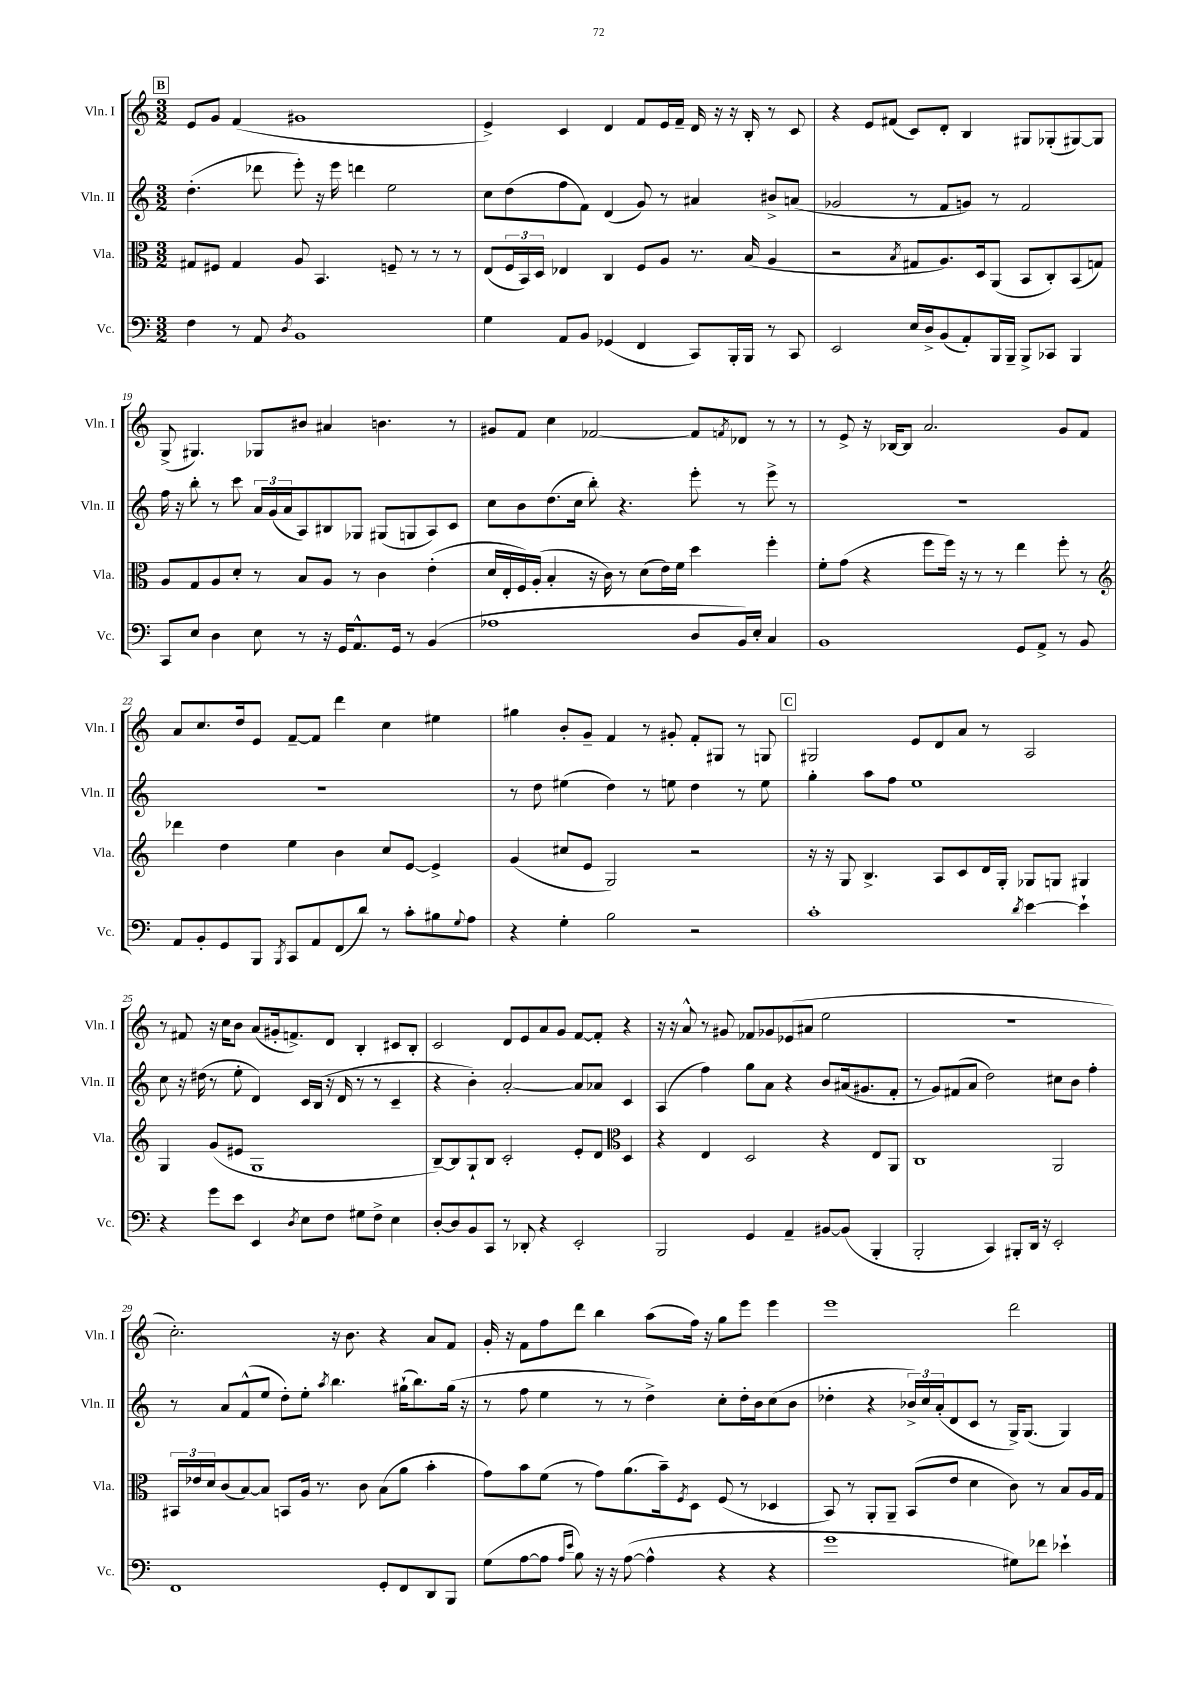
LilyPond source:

<<
\new StaffGroup <<
\new Staff = "s0" \with { instrumentName = "Vln. I" shortInstrumentName = "Vln. I" } {
    \clef treble \key c \major \numericTimeSignature \time 3/2
    \mark \markup { \box "B" } e'8 g'8 f'4( gis'1 |
    e'4->) c'4 d'4 f'8 e'16 f'16-- d'16 r16 r16 b16-. r8 c'8 |
    r4 e'8 fis'8( c'8) d'8-. b4 gis8 ges8-.( gis8~) gis8 |
    g8->( gis4.) ges8 bis'8 ais'4 b'4. r8 |
    gis'8 f'8 c''4 fes'2~ fes'8 \acciaccatura { f'8 } des'8 r8 r8 |
    r8 e'8-> r16 bes16~ bes8 a'2. g'8 f'8 |
    a'8 c''8. d''16 e'8 f'8~-- f'8 d'''4 c''4 eis''4 |
    gis''4 b'8-. g'8-- f'4 r8 gis'8-. f'8-. gis8 r8 g8 |
    \mark \markup { \box "C" } gis2 e'8 d'8 a'8 r8 a2 |
    r8 fis'8 r16 c''16 b'8 a'8( gis'16-. f'8.->) d'8 b4-. cis'8 b8-. |
    c'2 d'8 e'8 a'8 g'8 f'8~ f'8-. r4 |
    r16 r16 a'8-^ r8 gis'8 fes'8 ges'8 ees'8( ais'8 e''2 |
    R1. |
    c''2.-.) r16 b'8. r4 a'8 f'8 |
    g'16-. r16 f'8 f''8 d'''8 b''4 a''8( f''16) r16 g''8 e'''8 e'''4 |
    e'''1 d'''2 \bar "|." |
}
\new Staff = "s1" \with { instrumentName = "Vln. II" shortInstrumentName = "Vln. II" } {
    \clef treble \key c \major \numericTimeSignature \time 3/2
    \mark \markup { \box "B" } d''4.-.( des'''8 e'''8-.) r16 e'''16 d'''4 e''2 |
    c''8 d''8( f''8 f'8) d'4( g'8) r8 ais'4 bis'8-> a'8( |
    ges'2 r8 f'8 g'8) r8 f'2 |
    f''16 r16 b''8-. r8 c'''8 \tuplet 3/2 { a'16 g'16( a'16 } a8) bis8 ges8 gis8( g8 a8) c'8 |
    c''8 b'8 d''8.( c''16 b''8-.) r4. e'''8-. r8 e'''8-> r8 |
    R1. |
    R1. |
    r8 d''8 eis''4( d''4) r8 e''8 d''4 r8 e''8 |
    \mark \markup { \box "C" } g''4-. a''8 f''8 e''1 |
    c''8 r16 dis''16( r8 e''8-. d'4) c'16 b16( r16 d'16 r8 r8 c'4-- |
    r4 b'4-.) a'2~-. a'8 aes'8 c'4 |
    a4( f''4) g''8 a'8 r4 b'8 ais'16( gis'8. f'8-. |
    r8 g'8) fis'8( a'8 d''2) cis''8 b'8 f''4-. |
    r8 a'8 f'8-^( e''8 d''8-.) e''8-. \acciaccatura { a''8 } b''4. gis''16-!( b''8.) gis''16( r16 |
    r8 f''8 e''4 r8 r8 d''4->) c''8-. d''16-. b'16 c''8( b'8 |
    des''4-. r4 \tuplet 3/2 { bes'16->) c''16 a'16-.( } d'8 c'8 r8 g16->) g8.( g4) \bar "|." |
}
\new Staff = "s2" \with { instrumentName = "Vla." shortInstrumentName = "Vla." } {
    \clef alto \key c \major \numericTimeSignature \time 3/2
    \mark \markup { \box "B" } gis8 fis8 gis4 a8 b,4. f8-- r8 r8 r8 |
    e8( \tuplet 3/2 { f16 b,16) d16 } ees4 c4 f8 a8 r8. b16( a4 |
    r2 \acciaccatura { b8 } gis8 a8.) d16 a,8( b,8 c8-.) b,8( g8) |
    a8 g8 a8 d'8-. r8 b8 a8 r8 c'4 e'4-.( |
    d'16 e16-. f16) a16-.( b4-. r16 c'16) r8 d'8( e'16) f'16 d''4 f''4-. |
    f'8-. g'8( r4 f''8 f''16) r16 r8 r8 e''4 f''8-. r8 |
    \clef treble des'''4 d''4 e''4 b'4 c''8 e'8~ e'4-> |
    g'4( cis''8 e'8 g2) r2 |
    \mark \markup { \box "C" } r16 r16 g8 b4.-> a8 c'8 d'16 g16-. ges8 g8 gis4 |
    g4 g'8( eis'8 g1 |
    b8~--) b8 g8-! b8 c'2-. e'8-. d'8 \clef alto d4 |
    r4 e4 d2 r4 e8 a,8 |
    c1 a,2 |
    \tuplet 3/2 { bis,16 ees'16 d'16 } c'8( b8~) b8 b,8 a16 r8. c'8 b8( a'8 b'4-. |
    g'8) b'8 f'8( r8 g'8) a'8.( b'16--) \acciaccatura { f8 } d8 f8( r8 des4 |
    b,8) r8 a,8-. a,8-- b,8( e'8 d'4 c'8) r8 b8 a16 g16 \bar "|." |
}
\new Staff = "s3" \with { instrumentName = "Vc." shortInstrumentName = "Vc." } {
    \clef bass \key c \major \numericTimeSignature \time 3/2
    \mark \markup { \box "B" } f4 r8 a,8 \acciaccatura { d8 } b,1 |
    g4 a,8 b,8 ges,4( f,4 c,8) b,,16-. b,,16 r8 c,8 |
    e,2 e16 d16-> b,8( a,8-.) b,,16 b,,16-- b,,8-> ces,8 b,,4 |
    c,8 e8 d4 e8 r8 r16 g,16 a,8.-^ g,16 r8 b,4( |
    aes1 d8 b,16) e16-. c4 |
    b,1 g,8 a,8-> r8 b,8 |
    a,8 b,8-. g,8 b,,8 \acciaccatura { b,,8 } c,8 a,8 f,8( d'8) r8 c'8-. bis8 \appoggiatura { g8 } a8 |
    r4 g4-. b2 r2 |
    \mark \markup { \box "C" } c'1-. \acciaccatura { d'8 } e'4~ e'4-! |
    r4 g'8 e'8 e,4 \acciaccatura { d8 } e8 f8 gis8 f8-> e4 |
    d8~-. d8 b,8 c,8 r8 des,8-. r4 e,2-. |
    b,,2 g,4 a,4-- bis,8~ bis,8( b,,4-. |
    b,,2-. c,4) bis,,8-. d,16 r16 e,2-. |
    f,1 g,8-. f,8 d,8 b,,8 |
    g8( a8~ a8 \grace { a16 e'16 } b8) r16 r16 a8~( a4-^ r4 r4 |
    g'1 gis8) fes'8 ees'4-! \bar "|." |
}
>>
>>
\layout { \context { \Score currentBarNumber = #16 } }
